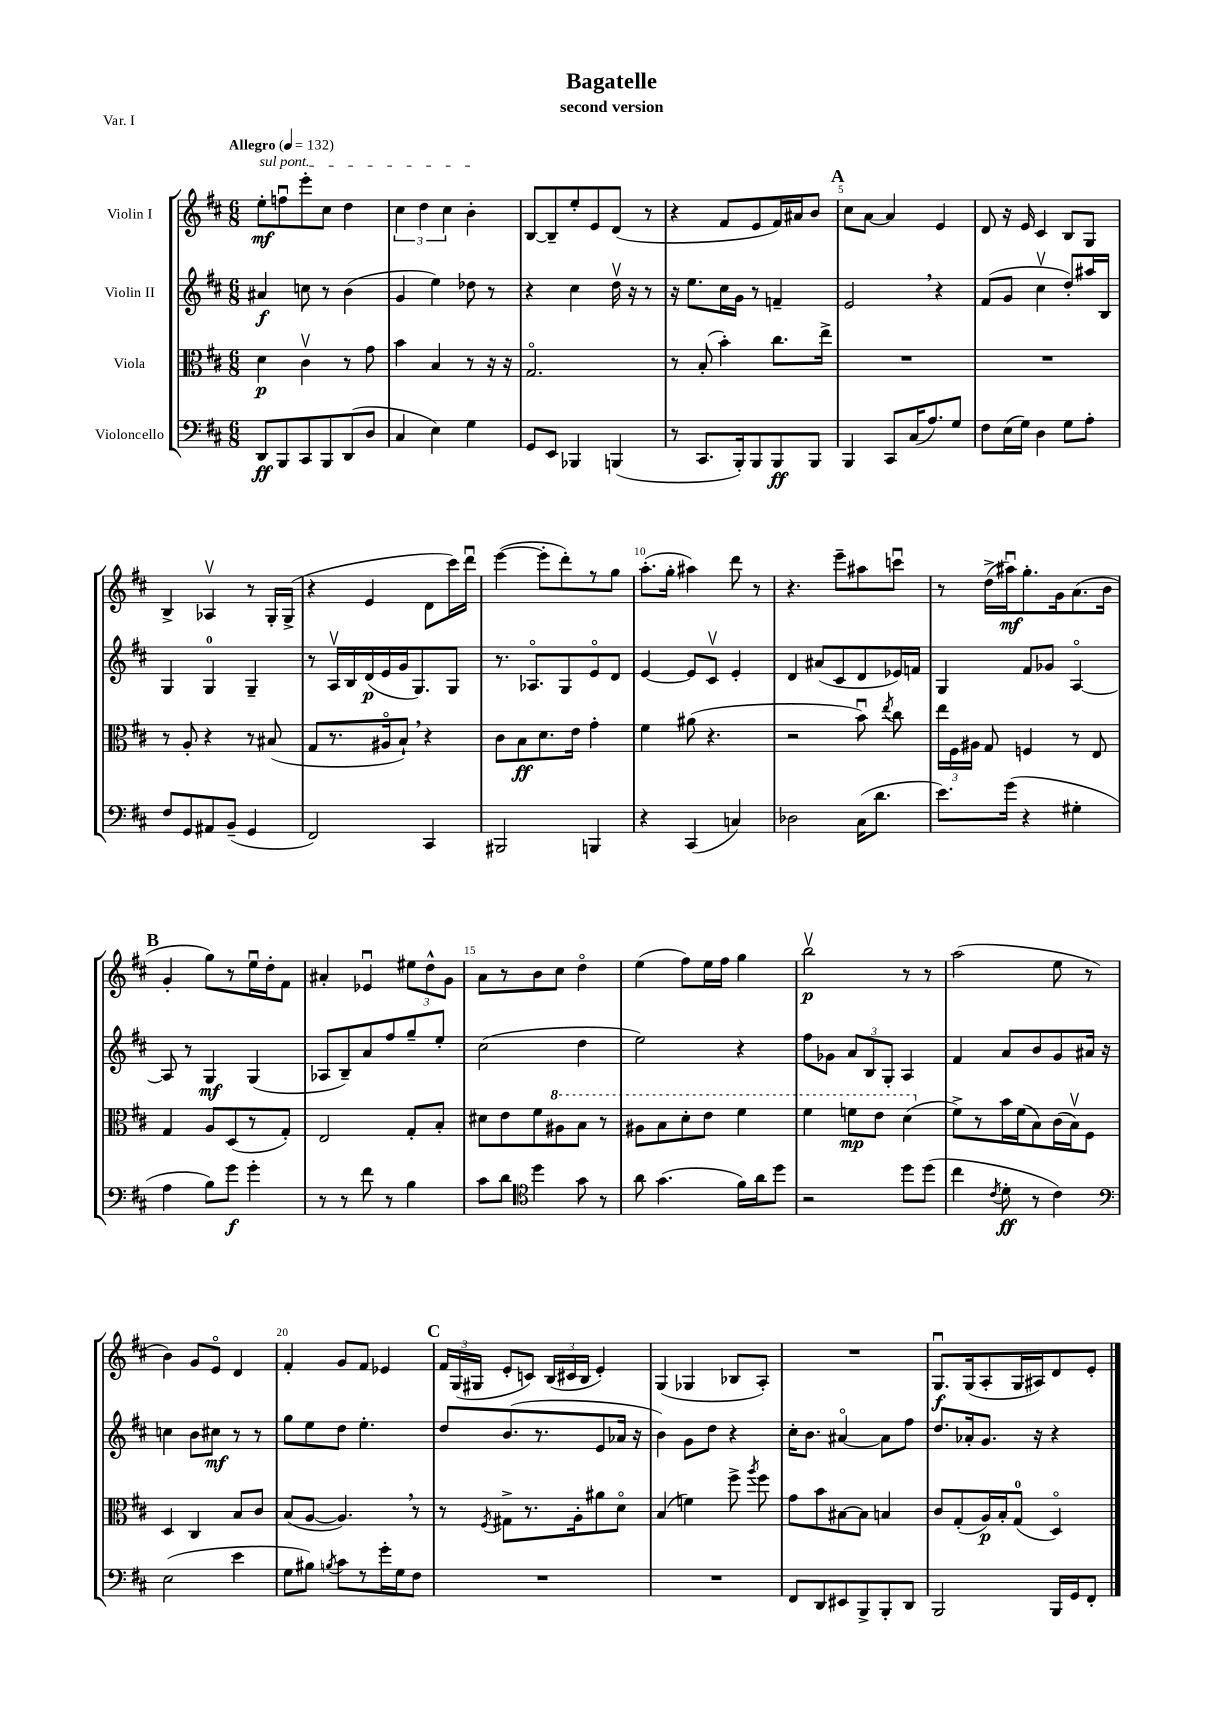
\header { title = "Bagatelle" subtitle = "second version" piece = "Var. I" }
<<
\new StaffGroup <<
\new Staff = "s0" \with { instrumentName = "Violin I" } {
    \clef treble \key d \major \numericTimeSignature \time 6/8 \tempo "Allegro" 4 = 132
    \autoBeamOff \once \override TextSpanner.bound-details.left.text = \markup { \italic "sul pont." } e''8[-.\mf\startTextSpan f''8\downbow e'''8-. cis''8] d''4 |
    \tuplet 3/2 { cis''4 d''4 cis''4 } b'4-.\stopTextSpan |
    b8[~ b8-- e''8-. e'8 d'8]( r8 |
    r4 fis'8[ e'8 fis'16) ais'16 b'8] |
    \mark \markup { \bold "A" } cis''8[ a'8]~ a'4 e'4 |
    d'8 r16 e'16 cis'4 b8[ g8] |
    b4-> aes4\upbow r8 g16[-. g16]->( |
    r4 e'4 d'8[ cis'''16) d'''16]\downbow |
    e'''4~( e'''8[-. d'''8-.) r8 g''8] |
    a''8.[-.( g''16]-. ais''4) d'''8 r8 |
    r4. e'''8[-- ais''8 c'''8]\downbow |
    r8 d''16[->( ais''16\downbow\mf) g''8.-. g'16 a'8.( b'16] |
    \mark \markup { \bold "B" } g'4-. g''8[) r8 e''16\downbow d''16-. fis'8] |
    ais'4-. ees'4\downbow \tuplet 3/2 { eis''8[ d''8-^ g'8] } |
    a'8[ r8 b'8 cis''8] d''4\flageolet |
    e''4( fis''8[) e''16 fis''16] g''4 |
    b''2\upbow\p r8 r8 |
    a''2( e''8 r8 |
    b'4) g'8[ e'8]\flageolet d'4 |
    fis'4-. g'8[ fis'8] ees'4 |
    \mark \markup { \bold "C" } \tuplet 3/2 { fis'16[ g16( gis16] } e'8[-. c'8]) \tuplet 3/2 { b16[( cis'16 b16] } e'4-.) |
    g4( ges4 bes8[ a8]-.) |
    R2. |
    g8.[\downbow\f g16( a8-. g16 ais16) d'8 e'8]-. \bar "|." |
}
\new Staff = "s1" \with { instrumentName = "Violin II" } {
    \clef treble \key d \major \numericTimeSignature \time 6/8
    \autoBeamOff ais'4\f c''8 r8 b'4( |
    g'4 e''4) des''8 r8 |
    r4 cis''4 d''16\upbow r16 r8 |
    r16 e''8.[ cis''16 g'16] r8 f'4-- |
    \mark \markup { \bold "A" } e'2 \breathe r4 |
    fis'8[( g'8] cis''4\upbow d''8[-.) ais''16 b16] |
    g4 g4-0 g4-- |
    r8 a16[\upbow b16 d'16\p( e'16 g'16 g8.) g8] |
    r8. aes8.[\flageolet g8 e'8\flageolet d'8] |
    e'4~ e'8[ cis'8]\upbow e'4-. |
    d'4 ais'8[( cis'8 d'8 ees'16) f'16] |
    g4 fis'8[ ges'8] a4~\flageolet |
    \mark \markup { \bold "B" } a8 r8 g4\mf g4( |
    aes8[ b8--) a'8 fis''8 g''8-- e''8]-. |
    cis''2( d''4 |
    e''2) r4 |
    fis''8[ ges'8] \tuplet 3/2 { a'8[ b8 g8]-. } a4 |
    fis'4 a'8[ b'8 g'8 ais'16] r16 |
    c''4 b'8[ cis''8]\mf r8 r8 |
    g''8[ e''8 d''8] e''4.-. |
    \mark \markup { \bold "C" } d''8[ b'8.( r8. e'8 aes'16] r16 |
    b'4) g'8[ d''8] r4 |
    cis''16[-. b'8.] ais'4~\flageolet ais'8[ fis''8] |
    d''8.[ aes'16-. g'8.] r16 r4 \bar "|." |
}
\new Staff = "s2" \with { instrumentName = "Viola" } {
    \clef alto \key d \major \numericTimeSignature \time 6/8
    \autoBeamOff d'4\p cis'4\upbow r8 g'8 |
    b'4 b4 r8 r16 r16 |
    g2.\flageolet |
    r8 b8-.( b'4-.) cis''8.[ e''16]-> |
    \mark \markup { \bold "A" } R2. |
    R2. |
    r8 a8-. r4 r8 bis8( |
    g8[ r8. ais16\flageolet b8]-!) \breathe r4 |
    cis'8[ b8\ff d'8. e'16] g'4-. |
    fis'4 ais'8( r4. |
    r2 b'8\downbow) \acciaccatura { e''8 } cis''8 |
    \tuplet 3/2 { e''16[ fis16 ais16] } g8 f4 r8 e8 |
    \mark \markup { \bold "B" } g4 a8[ d8( r8 g8]-.) |
    e2 g8[-. b8]-. |
    dis'8[ e'8 fis'8 \ottava #1 ais'8 b'8] r8 |
    ais'8[ b'8 d''8-. e''8] fis''4 |
    fis''4 f''8[\mp e''8] d''4( \ottava #0 |
    fis'8[->) r8 b'16 fis'16( b8) cis'16( b16\upbow) fis8] |
    d4 cis4 b8[ cis'8] |
    b8[( a8]~ a4.) \breathe r8 |
    \mark \markup { \bold "C" } r8 \acciaccatura { fis8 } gis8[-> r8. a16-. ais'8 d'8]\flageolet |
    b4( f'4) fis''8-> \acciaccatura { a''8 } fis''8 |
    g'8[ b'8 bis8~ bis8] b4 |
    cis'8[ g8-.( a16\p) b16-. g8]-0( d4\flageolet) \bar "|." |
}
\new Staff = "s3" \with { instrumentName = "Violoncello" } {
    \clef bass \key d \major \numericTimeSignature \time 6/8
    \autoBeamOff d,8[\ff b,,8 cis,8 b,,8 d,8( d8] |
    cis4 e4) g4 |
    g,8[ e,8] bes,,4 b,,4( |
    r8 cis,8.[ b,,16-.) b,,8 b,,8\ff b,,8] |
    \mark \markup { \bold "A" } b,,4 cis,8[ cis16( a8.) g8] |
    fis8[ e16( g16]) d4 g8[ a8]-. |
    fis8[ g,8 ais,8 b,8]--( g,4 |
    fis,2) cis,4 |
    bis,,2 b,,4 |
    r4 cis,4( c4) |
    des2 cis16[( d'8.] |
    e'8.[) g'16]( r4 gis4-. |
    \mark \markup { \bold "B" } a4 b8[) g'8]\f g'4-. |
    r8 r8 fis'8 r8 b4 |
    cis'8[ d'8] \clef tenor d''4 g'8 r8 |
    a'8 g'4.( fis'16[) a'16 d''8] |
    r2 d''8[ d''8]( |
    cis''4 \acciaccatura { cis'8 } d'8-.\ff r8 cis'4) |
    \clef bass e2( e'4 |
    g8[ bis8]) \acciaccatura { b8 } cis'8[ r8 g'16-. g16 fis8] |
    \mark \markup { \bold "C" } R2. |
    R2. |
    fis,8[ d,8 eis,8 b,,8-> b,,8-. d,8] |
    b,,2 b,,16[ g,16 fis,8]-. \bar "|." |
}
>>
>>
\layout { \context { \Score \override BarNumber.break-visibility = ##(#f #t #t) barNumberVisibility = #(every-nth-bar-number-visible 5) } }
